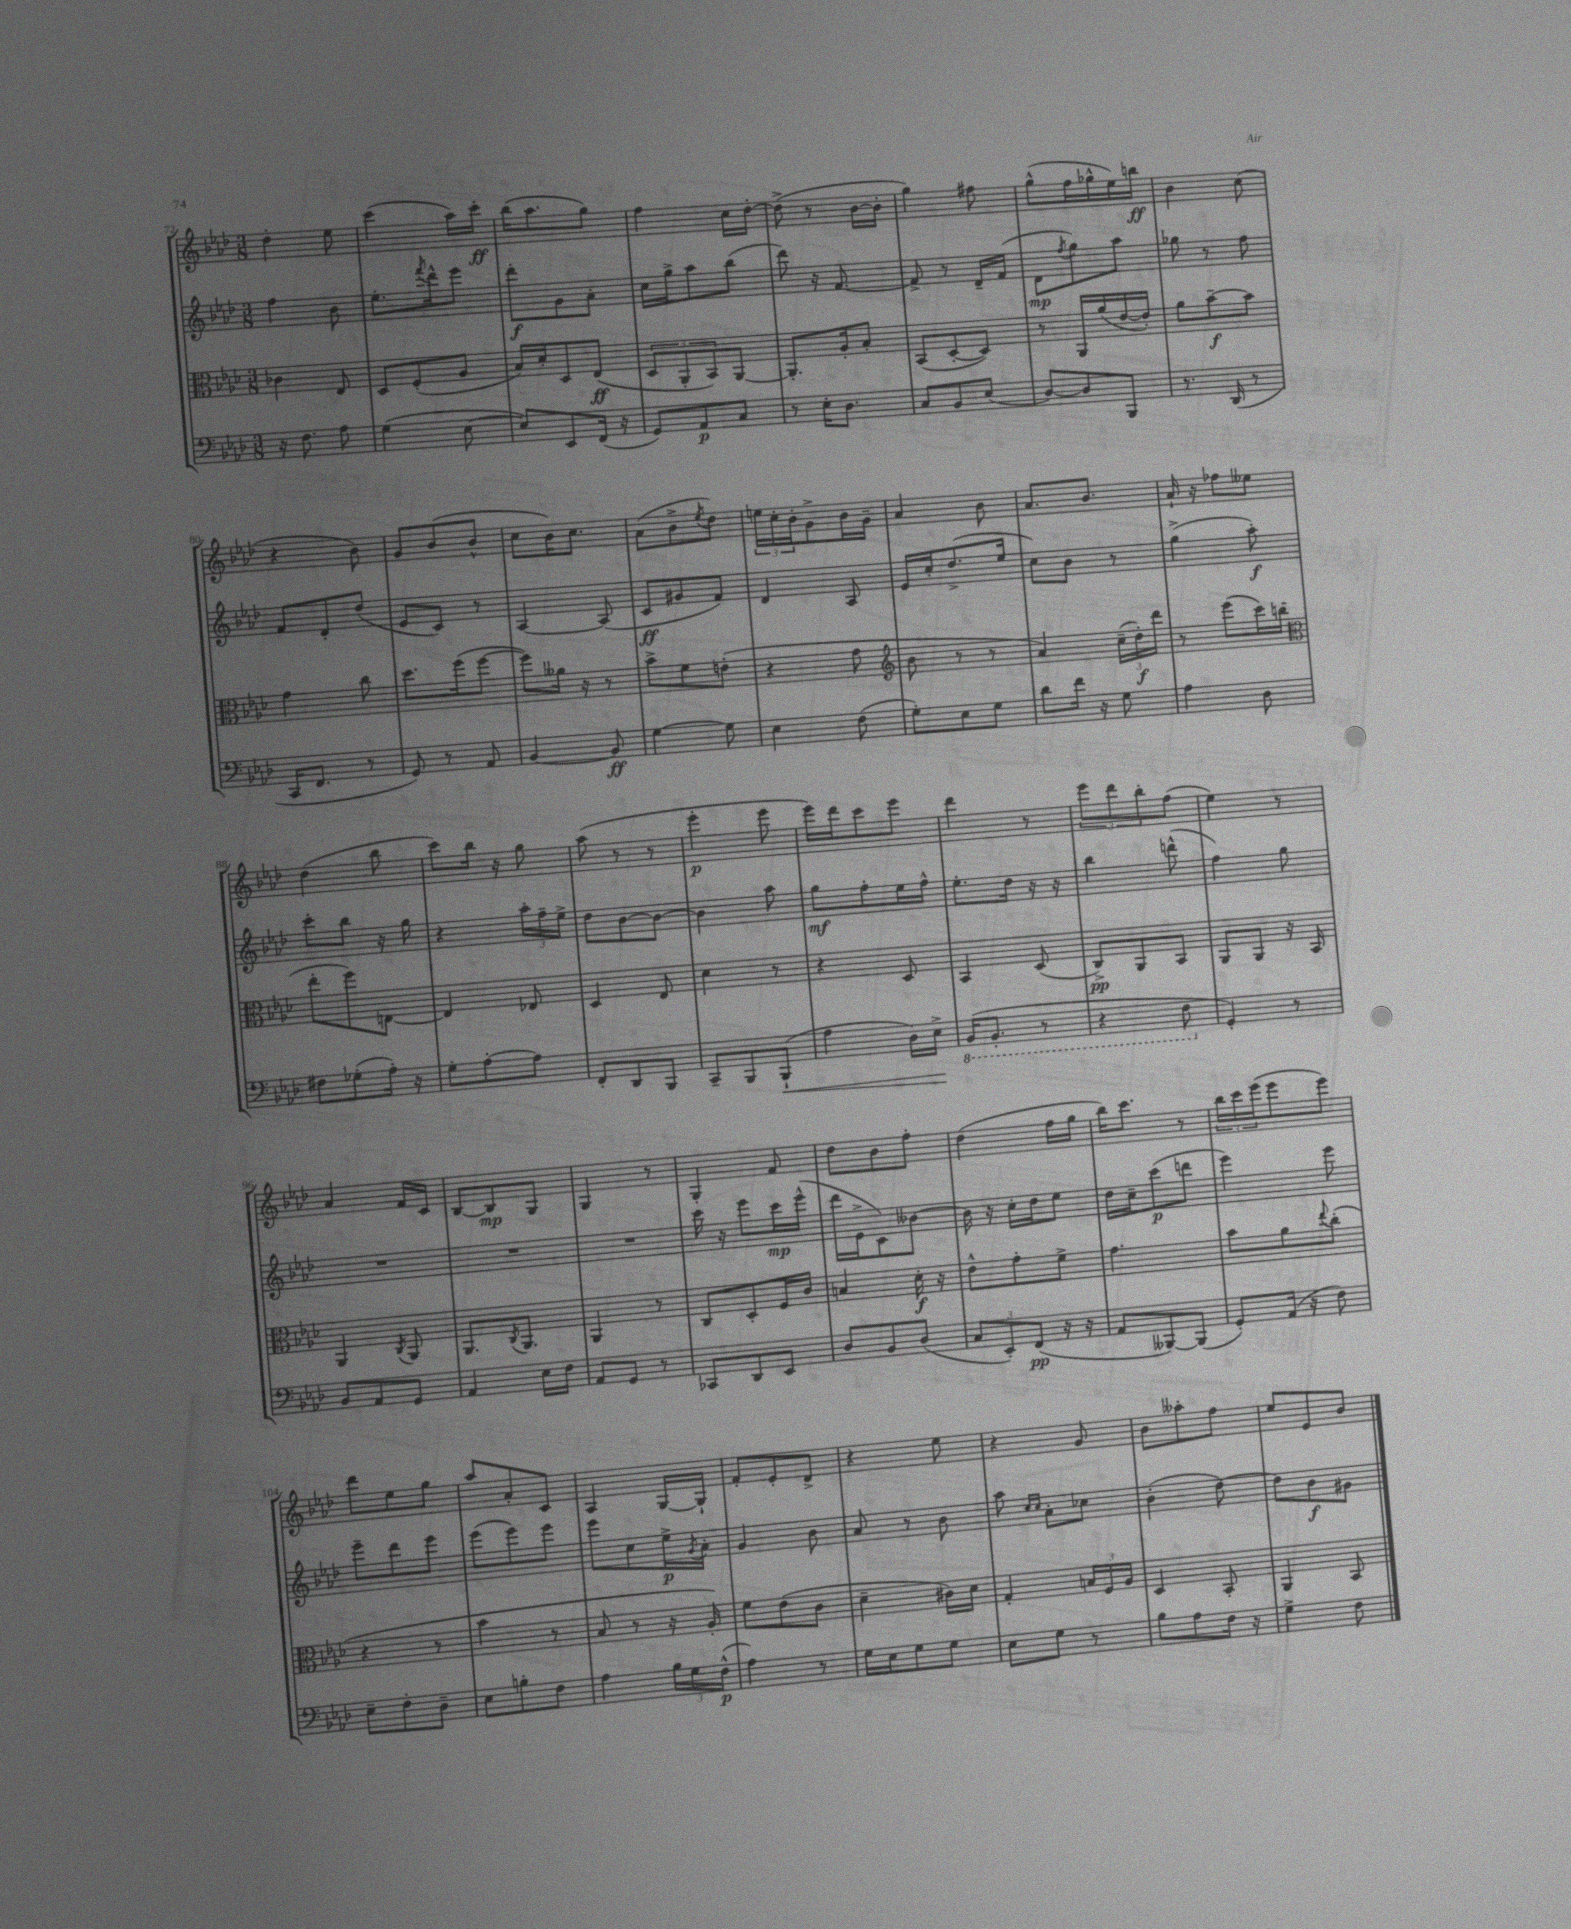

**kern	**dynam	**kern	**dynam	**kern	**dynam	**kern	**dynam
*part4	*part4	*part3	*part3	*part2	*part2	*part1	*part1
*staff4	*staff4	*staff3	*staff3	*staff2	*staff2	*staff1	*staff1
*clefF4	*	*clefC3	*	*clefG2	*	*clefG2	*
*k[b-e-a-d-]	*	*k[b-e-a-d-]	*	*k[b-e-a-d-]	*	*k[b-e-a-d-]	*
*M3/8	*	*M3/8	*	*M3/8	*	*M3/8	*
=72	=72	=72	=72	=72	=72	=72	=72
16r	.	4c-X\	.	4ff\	.	4dd-'\	.
8.F\	.	.	.	.	.	.	.
8A-\	.	8E-/	.	8b-\	.	8ee-\	.
=73	=73	=73	=73	=73	=73	=73	=73
(4G\	.	8D-/L	.	8.ee-'\L	.	(4ccc\	.
.	.	(8F'/	.	.	.	.	.
.	.	.	.	8qfff/	.	.	.
.	.	.	.	16ddd-^^\k	.	.	.
[8E-\	.	8A-/J	.	8eee-\J	.	16aa-\LL)	.
.	.	.	.	.	.	16ccc'\JJ	ff
=74	=74	=74	=74	=74	=74	=74	=74
8E-/L])	.	16B-/LL)	.	8ddd-'\L	f	(16bb-\KL	.
.	.	16d-'/J	.	.	.	8.aa-\	.
8EE-/	.	8D-/	.	8g\	.	.	.
(16FF/Jk	.	(8E-/J	ff	8a-'\J	.	8gg\J)	.
16r	.	.	.	.	.	.	.
=75	=75	=75	=75	=75	=75	=75	=75
8GG/L)	.	12D-/L	.	16cc\LL	.	4ff\	.
.	.	.	.	16gg^\J	.	.	.
.	.	12AA-'/	.	.	.	.	.
8AA-/	p	.	.	8aa-\	.	.	.
.	.	12BB-/)	.	.	.	.	.
8C/J	.	[8AA-/J	.	(8bb-\J	.	16cc\LL	.
.	.	.	.	.	.	[16dd-'\JJ	.
=76	=76	=76	=76	=76	=76	=76	=76
8r	.	8.AA-'/L]	.	8ddd-\)	.	(8dd-^\]	.
16E-'\KL	.	.	.	16r	.	8r	.
8.D-\J	.	16A-'/k	.	[8.f/	.	.	.
.	.	8B-'/J	.	.	.	[16b-\LL	.
.	.	.	.	.	.	16b-'\JJ]	.
=77	=77	=77	=77	=77	=77	=77	=77
8C/L	.	(8BB-/L	.	8f^/]	.	4gg\)	.
8BB-/	.	[8D-'/	.	8r	.	.	.
(8E-/J	.	8D-/J])	.	16d-~/LL	.	8ff#X\	.
.	.	.	.	(16f/JJ	.	.	.
=78	=78	=78	=78	=78	=78	=78	=78
[8D-/L)	.	8r	.	8d-\L	mp	(8gg^^\L	.
.	.	.	.	8qff/	.	.	.
8D-/]	.	16AA-/LL	.	8gg\)	.	16ff\L	.
.	.	(16a-/	.	.	.	16gg-X^^\	.
8BBB-/J	.	[16e-/	.	8aa-\J	.	16ee-\)	.
.	.	16e-'/JJ])	.	.	.	16bbn\JJ	ff
=79	=79	=79	=79	=79	=79	=79	=79
8.r	.	8a-\L	.	8gg-X\	.	4b-\	.
.	.	[8b-~\	f	8r	.	.	.
(16DD-/	.	.	.	.	.	.	.
8r	.	8b-\J]	.	8ff\	.	(8cc\	.
!!LO:LB:g=z
=80	=80	=80	=80	=80	=80	=80	=80
16CC/KL	.	4g\	.	8f/L	.	4r	.
8.FF/J	.	.	.	.	.	.	.
.	.	.	.	8d-'/	.	.	.
8r	.	8cc\	.	(8dd-/J	.	8b-\)	.
=81	=81	=81	=81	=81	=81	=81	=81
8GG/)	.	8.dd-\L	.	8e-/L	.	8g/L	.
8r	.	.	.	8c/J)	.	(8b-/	.
.	.	(16ff\k	.	.	.	.	.
8AA-/	.	[8ff\J	.	8r	.	8b-^^/J	.
=82	=82	=82	=82	=82	=82	=82	=82
[4BB-/	.	8ff\L])	.	[4A-/	.	8cc\L	.
.	.	16a--X\Jk	.	.	.	16b-\K)	.
.	.	16r	.	.	.	8.cc\J	.
8BB-/]	ff	8r	.	(8A-/]	.	.	.
=83	=83	=83	=83	=83	=83	=83	=83
[4G\	.	8b-^\L	.	8c/L	ff	(8a-\L	.
.	.	8f\	.	8g#X/	.	8b-^\	.
.	.	.	.	.	.	8qee-/	.
8G\]	.	(8en'\J	.	8f/J)	.	8dd-\J)	.
=84	=84	=84	=84	=84	=84	=84	=84
4E-\	.	4r	.	4d-/	.	24een\LL	.
.	.	.	.	.	.	24cc'\	.
.	.	.	.	.	.	24b-'\J	.
.	.	.	.	.	.	8g^\	.
(8F\	.	8g\	.	8A-/	.	16b-\L	.
.	.	.	.	.	.	16g~\JJ	.
=85	=85	=85	=85	=85	=85	=85	=85
*	*	*clefG2	*	*	*	*	*
8G'\L)	.	8b-\	.	16e-/LL	.	4a-/	.
.	.	.	.	16cc'/J	.	.	.
8E-\	.	8r	.	(8.dd-^/	.	.	.
8G\J	.	8r	.	.	.	8b-\	.
.	.	.	.	16ee-/Jk	.	.	.
=86	=86	=86	=86	=86	=86	=86	=86
8d-\L	.	4a-/)	.	8cc\L)	.	8.a-/L	.
16f\Jk	.	.	.	8b-\J	.	.	.
16r	.	.	.	.	.	8.b-/J	.
8G\	.	(24cc~\LL	.	8r	.	.	.
.	.	24dd-'\)	f	.	.	.	.
.	.	24ddd-\JJ	.	.	.	.	.
=87	=87	=87	=87	=87	=87	=87	=87
4A-\	.	8r	.	(4gg^\	.	16a-`/	.
.	.	.	.	.	.	16r	.
.	.	(8eee-\L	.	.	.	8ff-X\L	.
8D-\	.	16ccc\L)	.	8aa-'\)	f	8ee--X\J	.
.	.	(16bbn\JJ	.	.	.	.	.
!!LO:LB:g=z
=88	=88	=88	=88	=88	=88	=88	=88
*	*	*clefC3	*	*	*	*	*
8F#X\L	.	8ee-'\L	.	8ccc'\L	.	(4dd-\	.
(8G-X'\	.	8ff\)	.	8bb-\J	.	.	.
16A-'\Jk)	.	[8En\J	.	16r	.	8bb-\	.
16r	.	.	.	16gg\	.	.	.
=89	=89	=89	=89	=89	=89	=89	=89
8G'\L	.	4E/]	.	4r	.	8ccc\L)	.
[8A-'\	.	.	.	.	.	16bb-\Jk	.
.	.	.	.	.	.	16r	.
8A-\J]	.	8E-X/	.	24aa-'\LL	.	8gg\	.
.	.	.	.	24ff~\	.	.	.
.	.	.	.	24ee-^\JJ	.	.	.
=90	=90	=90	=90	=90	=90	=90	=90
8FF'/L	.	4D-/	.	8dd-\L	.	(8aa-\	.
8DD-/	.	.	.	[8b-\	.	8r	.
8BBB-/J	.	8E-/	.	8b-\J_	.	8r	.
=91	=91	=91	=91	=91	=91	=91	=91
8CC~/L	.	4d-\	.	4b-\]	.	4eee-'\	p
8BBB-/	.	.	.	.	.	.	.
!	!LO:HP:b	!	!	!	!	!	!
(8BBB-`/J	<	8r	.	8aa-\	.	8eee-\	.
=92	=92	=92	=92	=92	=92	=92	=92
4A-\	.	4r	.	8gg\L	mf	16eee-\LL)	.
.	.	.	.	.	.	16ddd-\J	.
.	.	.	.	8ff'\	.	8ccc\	.
16D-\LL)	.	8D-/	.	16ee-\L	.	8eee-\J	.
16E-^\JJ	.	.	.	16ff^^\JJ	.	.	.
.	[	.	.	.	.	.	.
=93	=93	=93	=93	=93	=93	=93	=93
*8ba	*	*	*	*	*	*	*
(16BBB-/KL	.	4BB-/	.	8.ee-'\L	.	4ddd-\	.
8.BBB-'/J	.	.	.	.	.	.	.
.	.	.	.	16dd-\Jk	.	.	.
8r	.	(8D-/	.	16r	.	8r	.
.	.	.	.	16r	.	.	.
=94	=94	=94	=94	=94	=94	=94	=94
4r	.	8C^/L)	pp	4bb-\	.	12eee-\L	.
.	.	.	.	.	.	12ddd-\	.
.	.	8AA-/	.	.	.	.	.
.	.	.	.	.	.	12bb-'\	.
8FF\	.	8BB-/J	.	(8dddn^^\	.	(8ff\J	.
=95	=95	=95	=95	=95	=95	=95	=95
*X8ba	*	*	*	*	*	*	*
4GG'/)	.	8AA-/L	.	4ff\)	.	4ee-\)	.
.	.	8AA-/J	.	.	.	.	.
8r	.	16r	.	8gg\	.	8r	.
.	.	16BB-/	.	.	.	.	.
!!LO:LB:g=z
=96	=96	=96	=96	=96	=96	=96	=96
8BB-/L	.	4AA-/	.	4.r	.	4a-/	.
8AA-/	.	.	.	.	.	.	.
.	.	8qC/	.	.	.	.	.
8GG/J	.	8AA-/	.	.	.	16f/LL	.
.	.	.	.	.	.	16c/JJ	.
=97	=97	=97	=97	=97	=97	=97	=97
4AA-/	.	8.AA-/L	.	4.r	.	[8B-/L	.
.	.	.	.	.	.	8B-/]	mp
.	.	8qC/	.	.	.	.	.
.	.	8.AA-/J	.	.	.	.	.
16E-\LL	.	.	.	.	.	8G/J	.
16F\JJ	.	.	.	.	.	.	.
=98	=98	=98	=98	=98	=98	=98	=98
8AA-/L	.	4AA-/	.	4.r	.	4G/	.
8GG/J	.	.	.	.	.	.	.
8r	.	8r	.	.	.	8r	.
=99	=99	=99	=99	=99	=99	=99	=99
8CC-X/L	.	8C/L	.	16ccc\	.	4G'/	.
.	.	.	.	16r	.	.	.
8DD-/	.	8D-'/	.	8eee-\L	.	.	.
8EE-/J	.	16F/L	.	16ccc\L	mp	8f/	.
.	.	16c/JJ	.	(16eee-^^\JJ	.	.	.
=100	=100	=100	=100	=100	=100	=100	=100
8D-/L	.	4Bn/	.	16ddd-\LL	.	8dd-\L	.
.	.	.	.	16e-^\J	.	.	.
8BB-/	.	.	.	8c\)	.	8b-\	.
(8D-/J	.	16d-'\	f	[8b--X\J	.	8ff'\J	.
.	.	16r	.	.	.	.	.
=101	=101	=101	=101	=101	=101	=101	=101
12C/L	.	8e-^^\L	.	16b--\]	.	(4dd-\	.
.	.	.	.	16r	.	.	.
12EE-'/)	.	.	.	.	.	.	.
.	.	8g'\	.	16cc'\LL	.	.	.
(12FF/J	pp	.	.	.	.	.	.
.	.	.	.	16dd-\J	.	.	.
16r	.	8f^\J	.	8ee-\J	.	16ff\LL	.
16r	.	.	.	.	.	16gg\JJ	.
=102	=102	=102	=102	=102	=102	=102	=102
8AA-/L	.	4.g\	.	16dd-\LL	.	16bb-\KL)	.
.	.	.	.	16cc~\J	.	8.ccc\J	.
[8BBB--X/)	.	.	.	(8ccc\	p	.	.
(8BBB--/J]	.	.	.	8dddn\J	.	8r	.
=103	=103	=103	=103	=103	=103	=103	=103
8GG'/L)	.	8b-\L	.	4eee-\)	.	24bb-\LL	.
.	.	.	.	.	.	24ccc\	.
.	.	.	.	.	.	(24eee-\J	.
(16AA-/Jk	.	8a-\	.	.	.	8eee-\	.
16r	.	.	.	.	.	.	.
.	.	8qqee-/	.	.	.	.	.
8F\)	.	(8cc'\J	.	8eee-\	.	8eee-\J)	.
!!LO:LB:g=z
=104	=104	=104	=104	=104	=104	=104	=104
8E-~\L	.	4r	.	8eee-~\L	.	8ddd-\L	.
8F'\	.	.	.	8ddd-\	.	8ee-\	.
8D-~\J	.	8r	.	8eee-\J	.	8gg\J	.
=105	=105	=105	=105	=105	=105	=105	=105
8E-\L	.	4b-\	.	(8eee-\L	.	8aa-/L	.
8Bn'\	.	.	.	8eee-\)	.	8a-'/	.
8F\J	.	8r	.	8eee-\J	.	8c/J	.
=106	=106	=106	=106	=106	=106	=106	=106
4A-\	.	8B-/	.	8eee-\L	.	4A-/	.
.	.	8r	.	8cc\	.	.	.
24B-\LL	.	16r	.	16ee-^\L	p	[16G/LL	.
24G\	.	.	.	.	.	.	.
.	.	.	.	8qg/	.	.	.
.	.	16A-'/)	.	16a-'\JJ	.	16G`/JJ]	.
(24F^^\JJ	p	.	.	.	.	.	.
=107	=107	=107	=107	=107	=107	=107	=107
4A-\)	.	8f\L	.	4g/	.	8f'/L	.
.	.	(8e-\	.	.	.	8e-'/	.
8r	.	8c\J	.	8b-\	.	8d-^/J	.
=108	=108	=108	=108	=108	=108	=108	=108
16G\LL	.	4d-~\	.	8a-/	.	4r	.
16E-\J	.	.	.	.	.	.	.
8G\	.	.	.	8r	.	.	.
8G\J	.	16c#X\LL)	.	8b-\	.	8ee-\	.
.	.	16d-\JJ	.	.	.	.	.
=109	=109	=109	=109	=109	=109	=109	=109
8E-\L	.	4G'/	.	8aa-\	.	4r	.
.	.	.	.	16qqcc/LL	.	.	.
.	.	.	.	16qqcc/JJ	.	.	.
8G\J	.	.	.	8a-'\L	.	.	.
8r	.	24Bn/LL	.	8cc-X\J	.	8g/	.
.	.	24F/	.	.	.	.	.
.	.	24A-/JJ	.	.	.	.	.
=110	=110	=110	=110	=110	=110	=110	=110
8B-\L	.	4D-/	.	(4b-'\	.	8b-\L	.
8A-\	.	.	.	.	.	8aa--X'\	.
16F\Jk	.	8BB-'/	.	[8dd-\)	.	8ff\J	.
16r	.	.	.	.	.	.	.
=111	=111	=111	=111	=111	=111	=111	=111
4G^\	.	4AA-/	.	8dd-\L]	.	8ee-/L	.
.	.	.	.	8b-\	f	8e-/	.
8F\	.	8BB-/	.	8g#X\J	.	8b-/J	.
==	==	==	==	==	==	==	==
*-	*-	*-	*-	*-	*-	*-	*-
